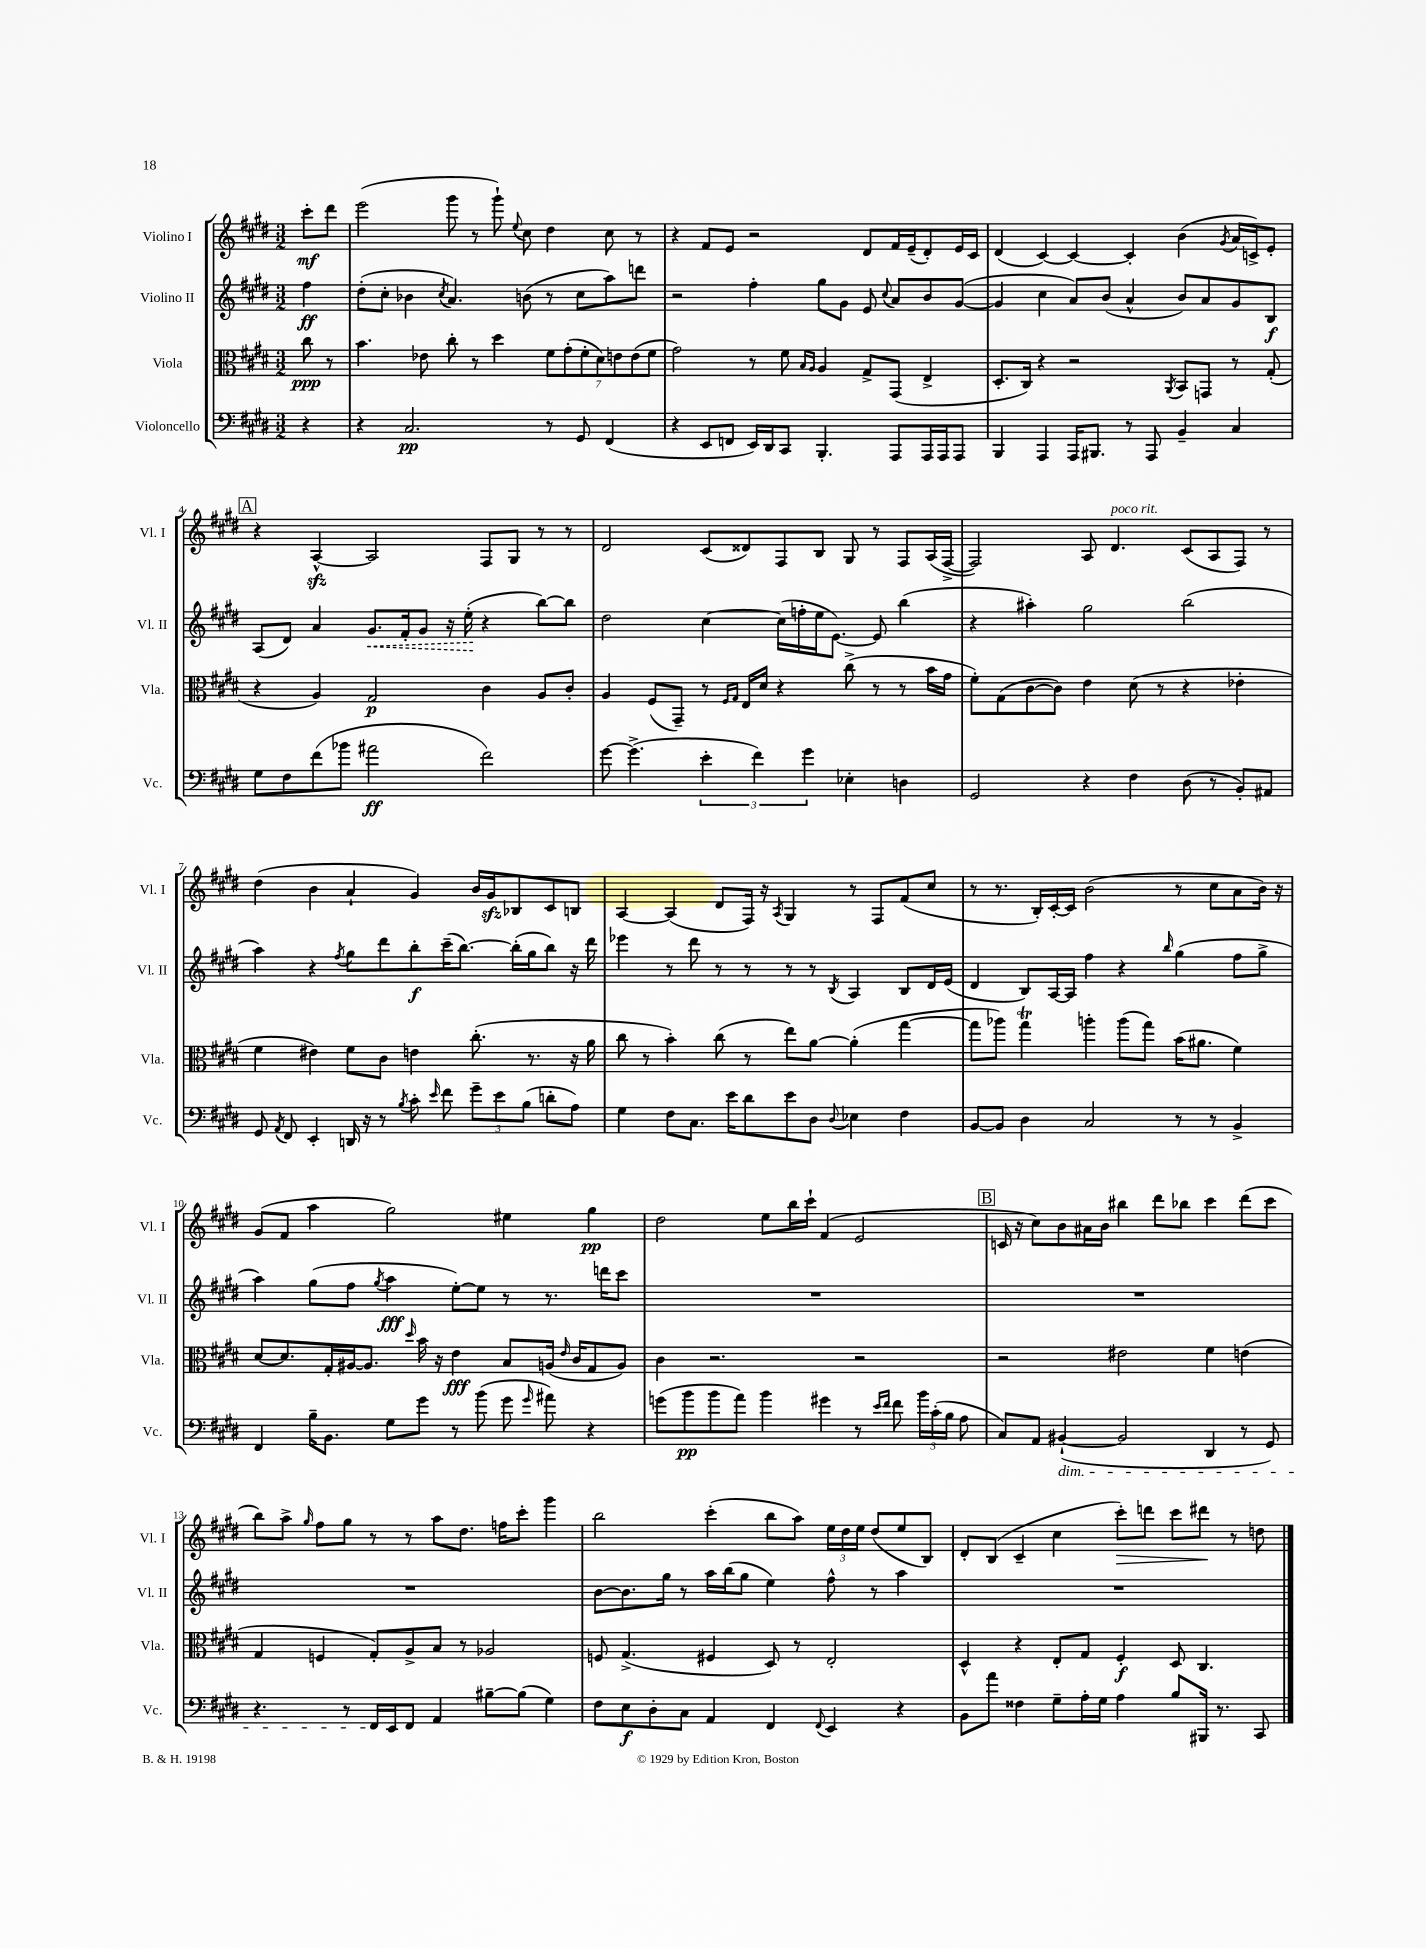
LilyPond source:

<<
\new StaffGroup <<
\new Staff = "s0" \with { instrumentName = "Violino I" shortInstrumentName = "Vl. I" } {
    \clef treble \key e \major \numericTimeSignature \time 3/2 \partial 4
    \autoBeamOff cis'''8[-.\mf dis'''8] |
    e'''2( gis'''8 r8 gis'''8-!) \appoggiatura { e''8 } cis''8 dis''4 cis''8 r8 |
    r4 fis'8[ e'8] r2 dis'8[ fis'16 e'16--( dis'8-.) e'16 cis'16] |
    dis'4( cis'4~) cis'4~ cis'4-. b'4( \acciaccatura { gis'8 } a'16[ c'16->) e'8]-. |
    \mark \markup { \box "A" } r4 a4~-^\sfz a2 fis8[ gis8] r8 r8 |
    dis'2 cis'8[( disis'8) fis8 b8] gis8 r8 fis8[ a16( fis16]~-> |
    fis2) a8 dis'4.^\markup { \italic "poco rit." } cis'8[( a8 fis8]) r8 |
    dis''4( b'4 a'4-! gis'4) b'16[ gis'16\sfz bes8 cis'8 b8] |
    a4~ a4( dis'8[ fis16]) r16 \acciaccatura { a8 } gis4 r8 fis8[ fis'8( cis''8] |
    r8 r8. b16[-.) cis'16~-. cis'16] b'2( r8 cis''8[ a'8 b'16]) r16 |
    gis'8[( fis'8] a''4 gis''2) eis''4 gis''4\pp |
    dis''2 e''8[ b''16 cis'''16]-! fis'4( e'2 |
    \mark \markup { \box "B" } c'16 r16 cis''8[) b'8 ais'16 b'16] bis''4 dis'''8[ bes''8] cis'''4 dis'''8[( cis'''8] |
    b''8[) a''8]-> \grace { gis''16 } fis''8[ gis''8] r8 r8 a''8[ dis''8.] f''16[ cis'''8]-. gis'''4 |
    b''2 cis'''4-.( b''8[ a''8]) \tuplet 3/2 { e''16[ dis''16 e''16] } dis''8[( e''8 b8]) |
    dis'8[-. b8]( cis'4-- cis''4 cis'''8[-.\>) d'''8] cis'''8[ dis'''8]\! r8 d''8 \bar "|." |
}
\new Staff = "s1" \with { instrumentName = "Violino II" shortInstrumentName = "Vl. II" } {
    \clef treble \key e \major \numericTimeSignature \time 3/2 \partial 4
    \autoBeamOff fis''4\ff |
    dis''8[-.( cis''8]-. bes'4 \acciaccatura { cis''8 } a'4.) b'8( r8 cis''8[ a''8) d'''8] |
    r2 fis''4-. gis''8[ gis'8] e'8 \appoggiatura { cis''8 } a'8[ b'8 gis'8]~( |
    gis'4 cis''4 a'8[) b'8]( a'4-^ b'8[) a'8 gis'8 b8]\f |
    \mark \markup { \box "A" } a8[( dis'8]) a'4 \once \override Hairpin.style = #'dashed-line gis'8.[\< fis'16-. gis'8] r16 e''16-.\!( r4 b''8[~) b''8] |
    dis''2 cis''4~ cis''16[( f''16-. e''16 e'8.]~) e'8 b''4( |
    r4 ais''4-.) gis''2 b''2( |
    a''4) r4 \acciaccatura { fis''8 } gis''8[ dis'''8 b''8-.\f cis'''16--( b''8.]~) b''16[-.( gis''16 b''8]) r16 dis'''16 |
    ees'''4 r8 dis'''8 r8 r8 r8 r8 \acciaccatura { b8 } a4 b8[ dis'16 e'16]( |
    dis'4 b8[) a16~ a16] fis''4 r4 \grace { b''16 } gis''4( fis''8[ gis''8]-> |
    a''4) gis''8[( fis''8] \acciaccatura { gis''8 } a''4\fff e''8[~-.) e''8] r8 r8. d'''16[ cis'''8] |
    R1. |
    \mark \markup { \box "B" } R1. |
    R1. |
    b'8[~ b'8. gis''16] r8 a''16[ b''16( gis''8] e''4) fis''8-^ r8 a''4 |
    R1. \bar "|." |
}
\new Staff = "s2" \with { instrumentName = "Viola" shortInstrumentName = "Vla." } {
    \clef alto \key e \major \numericTimeSignature \time 3/2 \partial 4
    \autoBeamOff cis''8\ppp r8 |
    b'4. ees'8 cis''8-. r8 dis''4 \tuplet 7/4 { fis'8[ gis'8-.( fis'8-. dis'8) e'8 e'8( fis'8] } |
    gis'2) r8 fis'8 \grace { b16[ a16] } a4 gis8[-> gis,8]( e4-> |
    dis8.[-. cis16]) r4 r2 \acciaccatura { a,8 } b,8[ g,8] r8 gis8-.( |
    \mark \markup { \box "A" } r4 a4) gis2\p cis'4 a8[ cis'8]-. |
    a4 fis8[( gis,8]--) r8 \grace { fis16[ gis16] } e16[ dis'16] r4 cis''8->( r8 r8 b'16[ gis'16] |
    fis'8[-.) gis8( cis'8~ cis'8]) e'4 dis'8( r8 r4 ees'4-. |
    fis'4 eis'4) fis'8[ cis'8] e'4 cis''8.-.( r8. r16 a'16 |
    cis''8 r8 b'4-.) cis''8( r8 e''8[) a'8]~ a'4-.( gis''4~ |
    gis''8[ aes''8]) gis''4\trill a''4-. a''8[( gis''8]) b'16[( ais'8.] fis'4) |
    dis'8[~ dis'8. gis16-. ais16~ ais8.] \grace { dis''16 } b'16 r16 e'4\fff b8[ a16]( \grace { e'16 } cis'16[ gis8 a8]) |
    cis'4 r2. r2 |
    \mark \markup { \box "B" } r2 eis'2 fis'4 e'4( |
    gis4 f4 gis8[-.) a8-> b8] r8 aes2 |
    f8 gis4.->( fis4 dis8) r8 e2-. |
    dis4-^ r4 e8[-. gis8] fis4-.\f dis8 cis4. \bar "|." |
}
\new Staff = "s3" \with { instrumentName = "Violoncello" shortInstrumentName = "Vc." } {
    \clef bass \key e \major \numericTimeSignature \time 3/2 \partial 4
    \autoBeamOff r4 |
    r4 cis2.\pp r8 gis,8 fis,4( |
    r4 e,8[ f,8] e,16[) dis,16 cis,8] b,,4.-. a,,8[ a,,16 a,,16 a,,8] |
    b,,4 a,,4 a,,16[ bis,,8.] r8 a,,8 b,4-- cis4 |
    \mark \markup { \box "A" } gis8[ fis8 fis'8( bes'8] ais'2\ff fis'2) |
    gis'8~ gis'4.->( \tuplet 3/2 { e'4-. fis'4) gis'4 } ees4-. d4 |
    gis,2 r4 fis4 dis8( r8 b,8[-.) ais,8] |
    gis,8 \acciaccatura { a,8 } fis,8 e,4-. d,16 r16 r8 \acciaccatura { b8 } cis'8-. \grace { e'16 } fis'8 \tuplet 3/2 { gis'8[-- e'8 b8]( } d'8[-. a8]) |
    gis4 fis8[ cis8.] e'16[ dis'8 e'8 dis8] \appoggiatura { dis8 } ees4 fis4 |
    b,8[~ b,8] dis4 cis2 r8 r8 b,4-> |
    fis,4 b16[-- b,8.] gis8[ gis'8] r8 b'8( gis'8 \grace { gis'16 } ais'8) r4 |
    g'8[( b'8\pp b'8 a'8]) b'4 gis'4 r8 \grace { e'16[ fis'16] } fis'8 \tuplet 3/2 { b'16[ cis'16-.( b16] } a8 |
    \mark \markup { \box "B" } cis8[) a,8] bis,4~-!\dim( bis,2 dis,4 r8 gis,8) |
    r4. r8 fis,16[\! e,16 fis,8] a,4 bis8[~-- bis8]( gis4) |
    fis8[ e8\f dis8-. cis8] a,4 fis,4 \appoggiatura { fis,8 } e,4 r4 |
    b,8[ a'8] fisis4 gis8[-- a16-. gis16] a4 b8[ bis,,16] r8. cis,8 \bar "|." |
}
>>
>>
